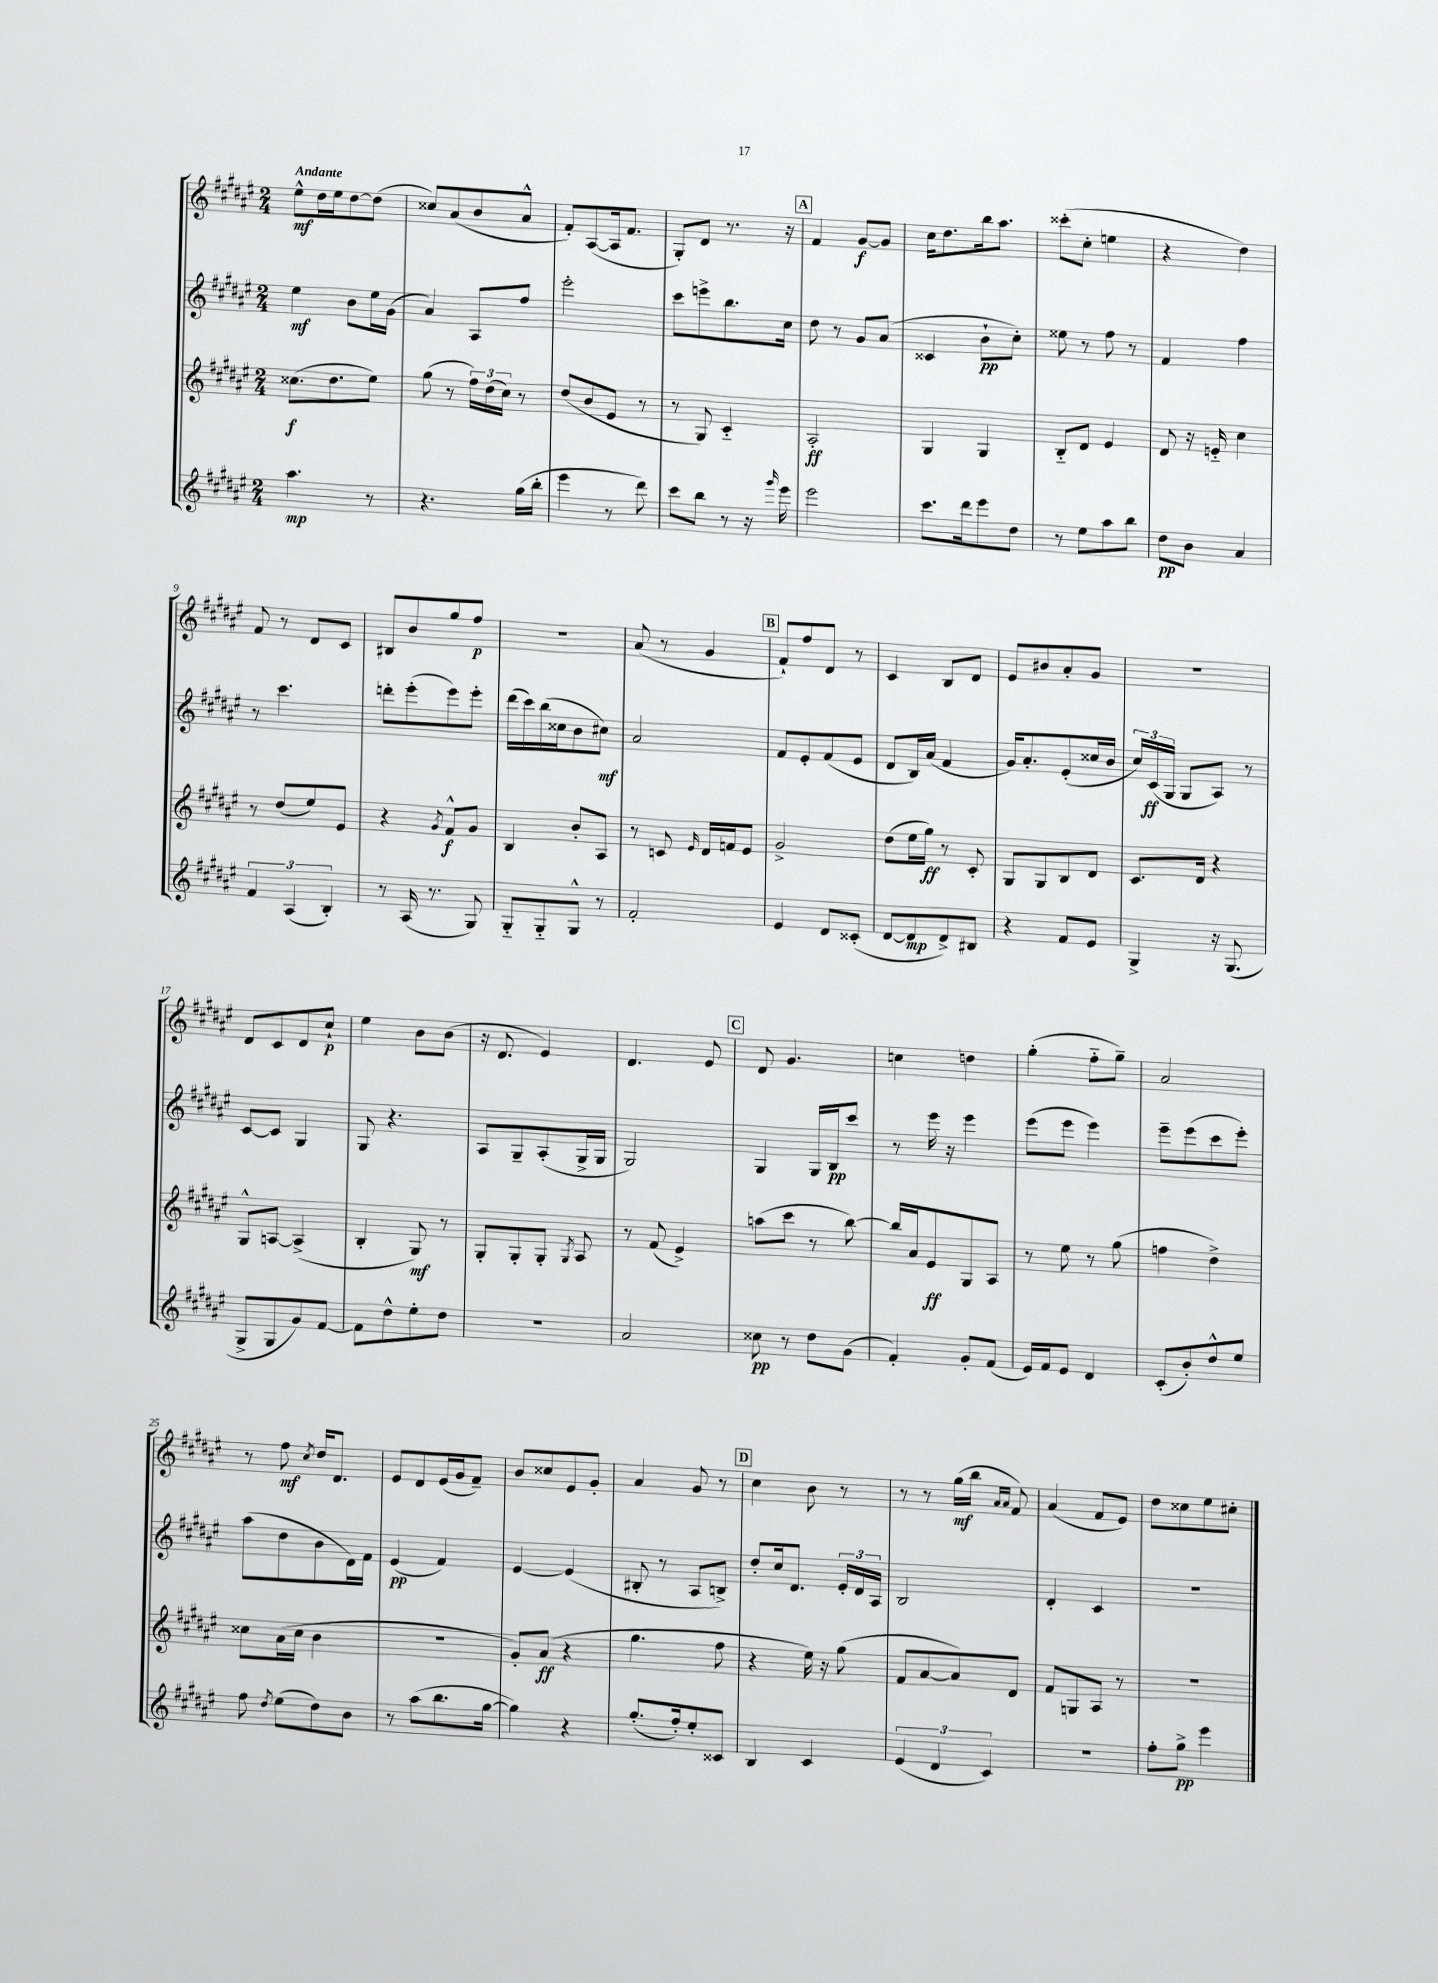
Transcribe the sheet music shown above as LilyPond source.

<<
\new StaffGroup <<
\new Staff = "s0" {
    \clef treble \key fis \major \numericTimeSignature \time 2/4 \tempo "Andante"
    \autoBeamOff eis''8[-^\mf dis''16 eis''16 dis''8~ dis''8]( |
    cisis''8[) ais'8( b'8 ais'8]-^ |
    fis'8[-.) ais8~( ais16 fis'8.] |
    gis8[-.) dis'8] r8. r16 |
    \mark \markup { \box "A" } fis'4 gis'8[~\f gis'8] |
    cis''16[ dis''8. b''16 ais''8.] |
    cisis'''8[-.( cis''8]-. e''4 |
    r4 dis''4) |
    fis'8 r8 dis'8[ cis'8] |
    bis8[ b'8 gis''8 fis''8]\p |
    R2 |
    ais'8( r8 gis'4 |
    \mark \markup { \box "B" } fis'8[-!) fis''8 dis'8] r8 |
    cis'4 b8[ dis'8] |
    eis'8[ bis'8 ais'8-. gis'8] |
    r2 |
    dis'8[ cis'8 dis'8 cis''8]-!\p |
    eis''4 b'8[ b'8]( |
    r16 dis'8. eis'4) |
    dis'4. eis'8 |
    \mark \markup { \box "C" } dis'8 gis'4. |
    c''4 d''4 |
    gis''4-.( fis''8[-_ gis''8]--) |
    ais'2 |
    r8 fis''8\mf \acciaccatura { cis''8 } dis''16[ dis'8.] |
    eis'8[ dis'8 eis'16( gis'16 fis'8]--) |
    b'8[ cisis''8 eis'8 gis'8]-. |
    ais'4 gis'8 r8 |
    \mark \markup { \box "D" } cis''4 b'8 r8 |
    r8 r8 gis''16[\mf( b''16] \grace { ais'16[ ais'16] } fis'8) |
    ais'4( fis'8[ eis'8]) |
    dis''8[ cisis''8 eis''8 cis''8]-. \bar "|." |
}
\new Staff = "s1" {
    \clef treble \key fis \major \numericTimeSignature \time 2/4
    \autoBeamOff eis''4\mf b'8[ eis''16 gis'16]( |
    ais'4) ais8[ fis''8] |
    eis'''2-. |
    cis'''8[ e'''8-> b''8. cis''16] |
    \mark \markup { \box "A" } dis''8 r8 gis'8[ ais'8]( |
    cisis'4 b'8[-!\pp cis''8]-.) |
    eisis''8 r8 fis''8 r8 |
    fis'4 fis''4 |
    r8 cis'''4. |
    d'''8[-. eis'''8-.( eis'''8) eis'''8]-. |
    dis'''16[( cis'''16) b''16( cisis''16 b'8 cis''8]\mf) |
    ais'2 |
    \mark \markup { \box "B" } fis'8[ eis'8-. fis'8( eis'8] |
    dis'8[ b16) ais'16]( fis'4 |
    gis'16[) ais'8.-. eis'8-.( cisis''16 b'16] |
    \tuplet 3/2 { cis''16[) cis'16\ff( gis16] } gis8[ ais8]) r8 |
    cis'8[~ cis'8] gis4 |
    gis8 r4. |
    ais8[ gis8-- ais8-.( gis16-> gis16] |
    gis2) |
    \mark \markup { \box "C" } gis4 gis16[ b16\pp cis'''8] |
    r8 eis'''16 r16 eis'''4 |
    eis'''8[( eis'''8] eis'''4) |
    eis'''8[-- eis'''8( cis'''8 eis'''8]-.) |
    ais''8[( dis''8 b'8 dis'16) fis'16] |
    eis'4\pp( fis'4) |
    eis'4~ eis'4( |
    bis8-. r8 ais8[ b8]->) |
    \mark \markup { \box "D" } dis''8[-. cis''16 dis'8.] \tuplet 3/2 { eis'16[-. dis'16 ais16] } |
    b2 |
    dis'4-. cis'4 |
    R2 \bar "|." |
}
\new Staff = "s2" {
    \clef treble \key fis \major \numericTimeSignature \time 2/4
    \autoBeamOff cisis''8.[\f( dis''8. eis''8]) |
    gis''8( r8 \tuplet 3/2 { fis''16[) dis''16( cis''16]) } r8 |
    dis''8[( b'8 eis'8] r8 |
    r8 gis8) cis'4-_ |
    \mark \markup { \box "A" } ais2-.\ff |
    gis4 gis4 |
    b8[-_ dis'8] eis'4 |
    dis'8 r16 e'16-_ cis''4 |
    r8 dis''8[( eis''8) eis'8] |
    r4 \acciaccatura { gis'8 } fis'8[-^\f gis'8] |
    b4 b'8[-. ais8] |
    r8 c'8 \grace { eis'16 } dis'16[ f'16 eis'8] |
    \mark \markup { \box "B" } gis'2-> |
    dis''8[( eis''16 gis''16]\ff) r8 cis'8-. |
    gis8[ gis8 b8 dis'8] |
    cis'8.[ dis'16] r4 |
    gis8[-^ a8]~ a4->( |
    b4-. gis8\mf) r8 |
    gis8[-. gis8-. gis8]-. \acciaccatura { gis8 } ais8 |
    r8 fis'8( eis'4->) |
    \mark \markup { \box "C" } a''8[( cis'''8] r8 b''8~) |
    b''16[ ais'16 eis'8\ff gis8 ais8] |
    r8 eis''8 r8 gis''8( |
    f''4 dis''4->) |
    cisis''8[ ais'16( cisis''16] b'4 |
    R2 |
    gis'8[-.) ais'8]\ff( r4 |
    gis''4. fis''8 |
    \mark \markup { \box "D" } r4 eis''16) r16 gis''8( |
    fis'8[ ais'8~ ais'8) dis'8] |
    fis'8[ g8 ais8] r8 |
    R2 \bar "|." |
}
\new Staff = "s3" {
    \clef treble \key fis \major \numericTimeSignature \time 2/4
    \autoBeamOff ais''4.\mp r8 |
    r4. gis''16[( b''16]-. |
    eis'''4 r8 dis'''8) |
    cis'''8[ b''8] r8 r16 \grace { gis'''16 } eis'''16 |
    \mark \markup { \box "A" } eis'''2 |
    cis'''8.[ dis'''16 eis'''8 dis''8] |
    r8 eis''8[ ais''8 b''8] |
    dis''8[\pp b'8] ais'4 |
    \tuplet 3/2 { fis'4 ais4( b4-.) } |
    r8 ais16( r8. gis8) |
    gis8[-_ gis8-_ gis8]-^ r8 |
    fis'2-. |
    \mark \markup { \box "B" } eis'4 dis'8[ cisis'8]-.( |
    dis'8[~ dis'8\mp dis'8->) bis8] |
    r4 fis'8[ eis'8] |
    gis4-> r16 gis8.( |
    gis8[-> gis8 gis'8) fis'8]~ |
    fis'8[ dis''8-^ eis''8-. dis''8] |
    r2 |
    ais'2 |
    \mark \markup { \box "C" } cisis''8\pp r8 dis''8[ gis'8]( |
    fis'4-.) gis'8[-. fis'8]( |
    eis'16[) fis'16 eis'8] dis'4 |
    cis'8[-.( b'8-.) dis''8-^ eis''8] |
    fis''8 \acciaccatura { dis''8 } eis''8[( dis''8) b'8] |
    r8 ais''8[( b''8. gis''16]~ |
    gis''4) r4 |
    gis''8.[-.( fis''16-.) eis''8-. cisis'8] |
    \mark \markup { \box "D" } b4 cis'4 |
    \tuplet 3/2 { eis'4( dis'4 cis'4) } |
    R2 |
    fis''8[-. gis''8]->\pp eis'''4 \bar "|." |
}
>>
>>
